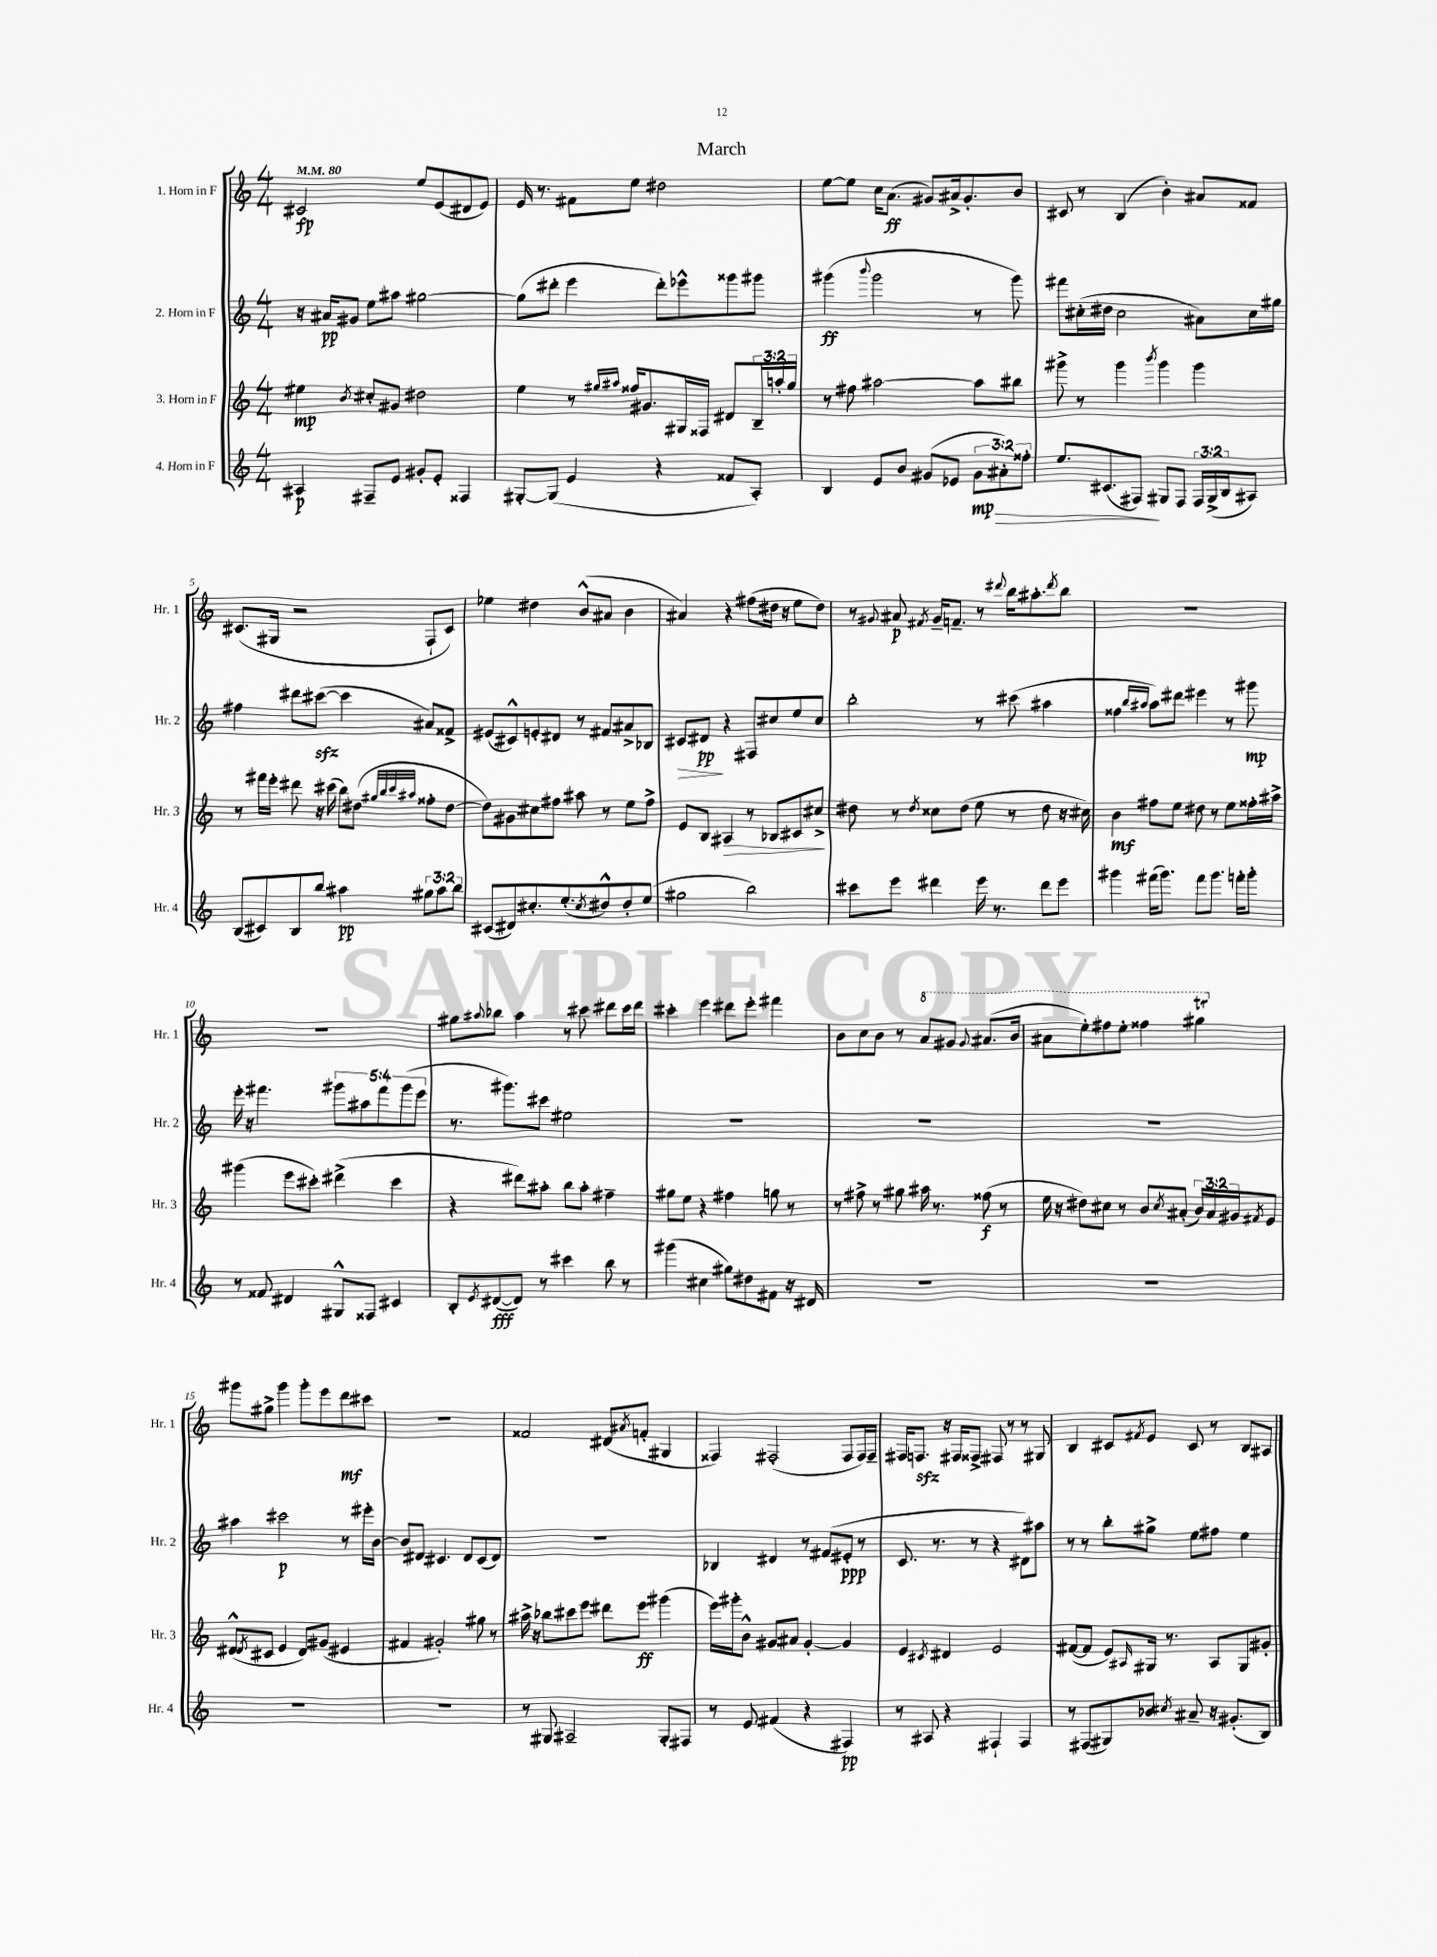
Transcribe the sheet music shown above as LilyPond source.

\header { title = "March" }
<<
\new StaffGroup <<
\new Staff = "s0" \with { instrumentName = "1. Horn in F" shortInstrumentName = "Hr. 1" } {
    \clef treble \key c \major \numericTimeSignature \time 4/4 \tempo 4 = 80
    cis'2\fp e''8 e'8( dis'8 e'8) |
    e'16 r8. fis'8 e''8 dis''2 |
    e''8~ e''8 c''16 a'8.\ff( gis'8) ais'16-> gis'8.-. b'8 |
    cis'8 r8 b4( b'4-.) ais'8 fisis'8 |
    cis'8.( gis16 r2 f8-! cis'8) |
    ees''4 dis''4 b'8-^( ais'8 b'4 |
    ais'4) r4 fis''8( dis''16 r16 e''8 dis''8) |
    r8 \appoggiatura { gis'8 } ais'8\p \acciaccatura { fis'8 } gis'16-- f'8.-- r8 \appoggiatura { dis'''8 } b''16 ais''8.-. \acciaccatura { dis'''8 } b''8 |
    R1 |
    R1 |
    gis''8 \appoggiatura { ais''8 } bes''8 ais''4 r8 cis'''8 dis'''8 cis'''16 dis'''16 |
    cis'''4-. e'''4 dis'''8 e'''8-. fis'''4 |
    b'8 c''8 b'8 r8 \ottava #1 a''8 gis''8 \appoggiatura { gis''8 } ais''8.( b''16 |
    ais''8 e'''8-.) fis'''8 e'''8-. fisis'''4 gis'''4\trill \ottava #0 |
    gis'''8 gis''8-> gis'''4 gis'''8-. e'''8 d'''8\mf cis'''8 |
    R1 |
    fisis'2 dis'8( \acciaccatura { ais'8 } f'8-. gis4 |
    fisis4) fis2-.( fis8 fis16) fis16-- |
    fis16 f8.\sfz r16 fis16 fisis8-> fis8 r8 r8 gis8 |
    b4 cis'8 \acciaccatura { fis'8 } e'8 cis'8 r8 b8 ais8 \bar "|." |
}
\new Staff = "s1" \with { instrumentName = "2. Horn in F" shortInstrumentName = "Hr. 2" } {
    \clef treble \key c \major \numericTimeSignature \time 4/4 \override Staff.TupletNumber.text = #tuplet-number::calc-fraction-text
    r16 ais'16\pp gis'8 e''8 ais''8 gis''2~ |
    gis''8( dis'''8-. e'''4 dis'''8-.) ees'''8-^ gisis'''8 gis'''8 |
    gis'''4\ff( \appoggiatura { b'''8 } gis'''2 r8 gis'''8) |
    fis'''8 cis''16-.( dis''16 cis''2 ais'8) cis''16 gis''16 |
    fis''4 dis'''8 cis'''8~\sfz( cis'''4 ais'8) fisis'8-> |
    eis'8( cis'8-^) e'8-. dis'8 r8 fis'8 ais'8-> bes8 |
    cis'8\> dis'8\pp\! r4 fis8 cis''8 e''8 cis''8 |
    b''2-. r8 cis'''8( ais''4 |
    fisis''4 \grace { b''16 ais''16 } ais''8) dis'''8 eis'''4 r8 gis'''8\mp |
    e'''16-. r16 fis'''4. \tuplet 5/4 { gis'''8 ais''8 fis'''8 gis'''8( e'''8 } |
    r8. gis'''8.) cis'''8 eis''2 |
    R1 |
    R1 |
    R1 |
    ais''4 cis'''2\p r8 eis'''16-. b'16~ |
    b'8 dis'8 cis'4. dis'8 cis'8( dis'8) |
    R1 |
    bes4 dis'4 r8 fis'8( eis'8-.\ppp r8 |
    c'8. r8. r8 r4 dis'8) ais''8 |
    r8 r8 b''8-. gis''8-> e''8 fis''8 e''4 \bar "|." |
}
\new Staff = "s2" \with { instrumentName = "3. Horn in F" shortInstrumentName = "Hr. 3" } {
    \clef treble \key c \major \numericTimeSignature \time 4/4 \override Staff.TupletNumber.text = #tuplet-number::calc-fraction-text
    eis''4\mp \acciaccatura { b'8 } cis''8-. gis'8 dis''2 |
    e''4 r8 \grace { gis''16 ais''16 } fisis''16 gis'8. gis16 fisis16 dis'8 \tuplet 3/2 { b16-- a''16-. gis''16 } |
    r8 fis''8 ais''2~ ais''8 bis''8 |
    gis'''8-> r8 gis'''4 \acciaccatura { b'''8 } gis'''4 gis'''4 |
    r8 fis'''16 e'''16-. dis'''8 r16 cis'''16( b''8) dis''8( \grace { gis''32 b''32 cis'''32 ais''32 } fisis''8-. dis''8~ |
    dis''8) gis'8 cis''8 fis''8 ais''8 r8 e''8 fis''8-> |
    e'8 b8 ais4\> r8 bes8 cis'8 cis''8->\! |
    dis''8 r8 \acciaccatura { dis''8 } cisis''8 dis''8( e''8 r8 dis''8 r16 cis''16) |
    b'4\mf fis''8 e''8 dis''8 r8 e''8 fisis''16-. ais''16-> |
    gis'''4( e'''8 cis'''8-.) dis'''4->( cis'''4 |
    r4 dis'''8) ais''8-. b''8 ais''8-. fis''4-- |
    gis''8 e''8 r4 fis''4 g''8 r8 |
    r8 fis''8-> r8 gis''8 ais''16 r8. fisis''8\f( r8 |
    e''16 r16 dis''8) cis''8 r8 b'8 \acciaccatura { cis''8 } ais'8-.( \tuplet 3/2 { b'16) ais'16 gis'16 } \acciaccatura { fis'8 } e'8 |
    dis'8-^( \acciaccatura { dis'8 } cis'8 e'4 dis'8) gis'8( eis'4 |
    fis'4 gis'2-.) gis''8 r8 |
    ais''16-> r16 bes''8 cis'''8 e'''8 dis'''8 e'''8\ff gis'''4( |
    e'''16) gis'''16-. b'8-^ gis'8 ais'8 gis'4~-. gis'4 |
    e'4 \acciaccatura { cis'8 } dis'4 e'2 |
    fis'8~( fis'8 e'8) \grace { ais16 } gis16 r8. ais8 gis8 gis'8-. \bar "|." |
}
\new Staff = "s3" \with { instrumentName = "4. Horn in F" shortInstrumentName = "Hr. 4" } {
    \clef treble \key c \major \numericTimeSignature \time 4/4 \override Staff.TupletNumber.text = #tuplet-number::calc-fraction-text
    ais4\p fis8-- e'8 gis'8-. e'8-. fisis4 |
    gis8~-. gis8( e'4 r4 fisis'8 a8-.) |
    b4 e'8 b'8 gis'8( ees'8 \tuplet 3/2 { gis'8\mp\> ais'8-.) fisis''8-. } |
    e''8. cis'8.( fis8\!) gis8 fis8 \tuplet 3/2 { fis16 gis16->( b16 } ais8) |
    b8( cis'8) b8 b''8 ais''4\pp \tuplet 3/2 { gis''8 ais''8 b''8 } |
    cis'8( dis'8) cis''8.-. e''8.-.( \acciaccatura { cis''8 } dis''8-^) dis''8-. e''8( |
    gis''2 b''2) |
    cis'''8 e'''8 dis'''4 e'''16 r8. dis'''8 e'''8 |
    gis'''4 fis'''16( gis'''8.) fis'''8 gis'''8. f'''16-. gis'''8-. |
    r8 fisis'8 dis'4 gis8-^ fisis8 cis'4 |
    b8-. \acciaccatura { e'8 } dis'8~\fff( dis'8) r8 cis'''4 b''8 r8 |
    gis'''4( cis''4 gis''8) dis''8 fis'8 r16 dis'16 |
    R1 |
    R1 |
    R1 |
    R1 |
    r8 gis8 ais2-- gis8-. fis8 |
    r8 e'8 fis'4( r4 fis4\pp) |
    r8 ais8 r4 fis4-! fis4 |
    r8 fis8( gis8) bes'8 \acciaccatura { cis''8 } ais'8-- r16 gis'8.-.( b8) \bar "|." |
}
>>
>>
